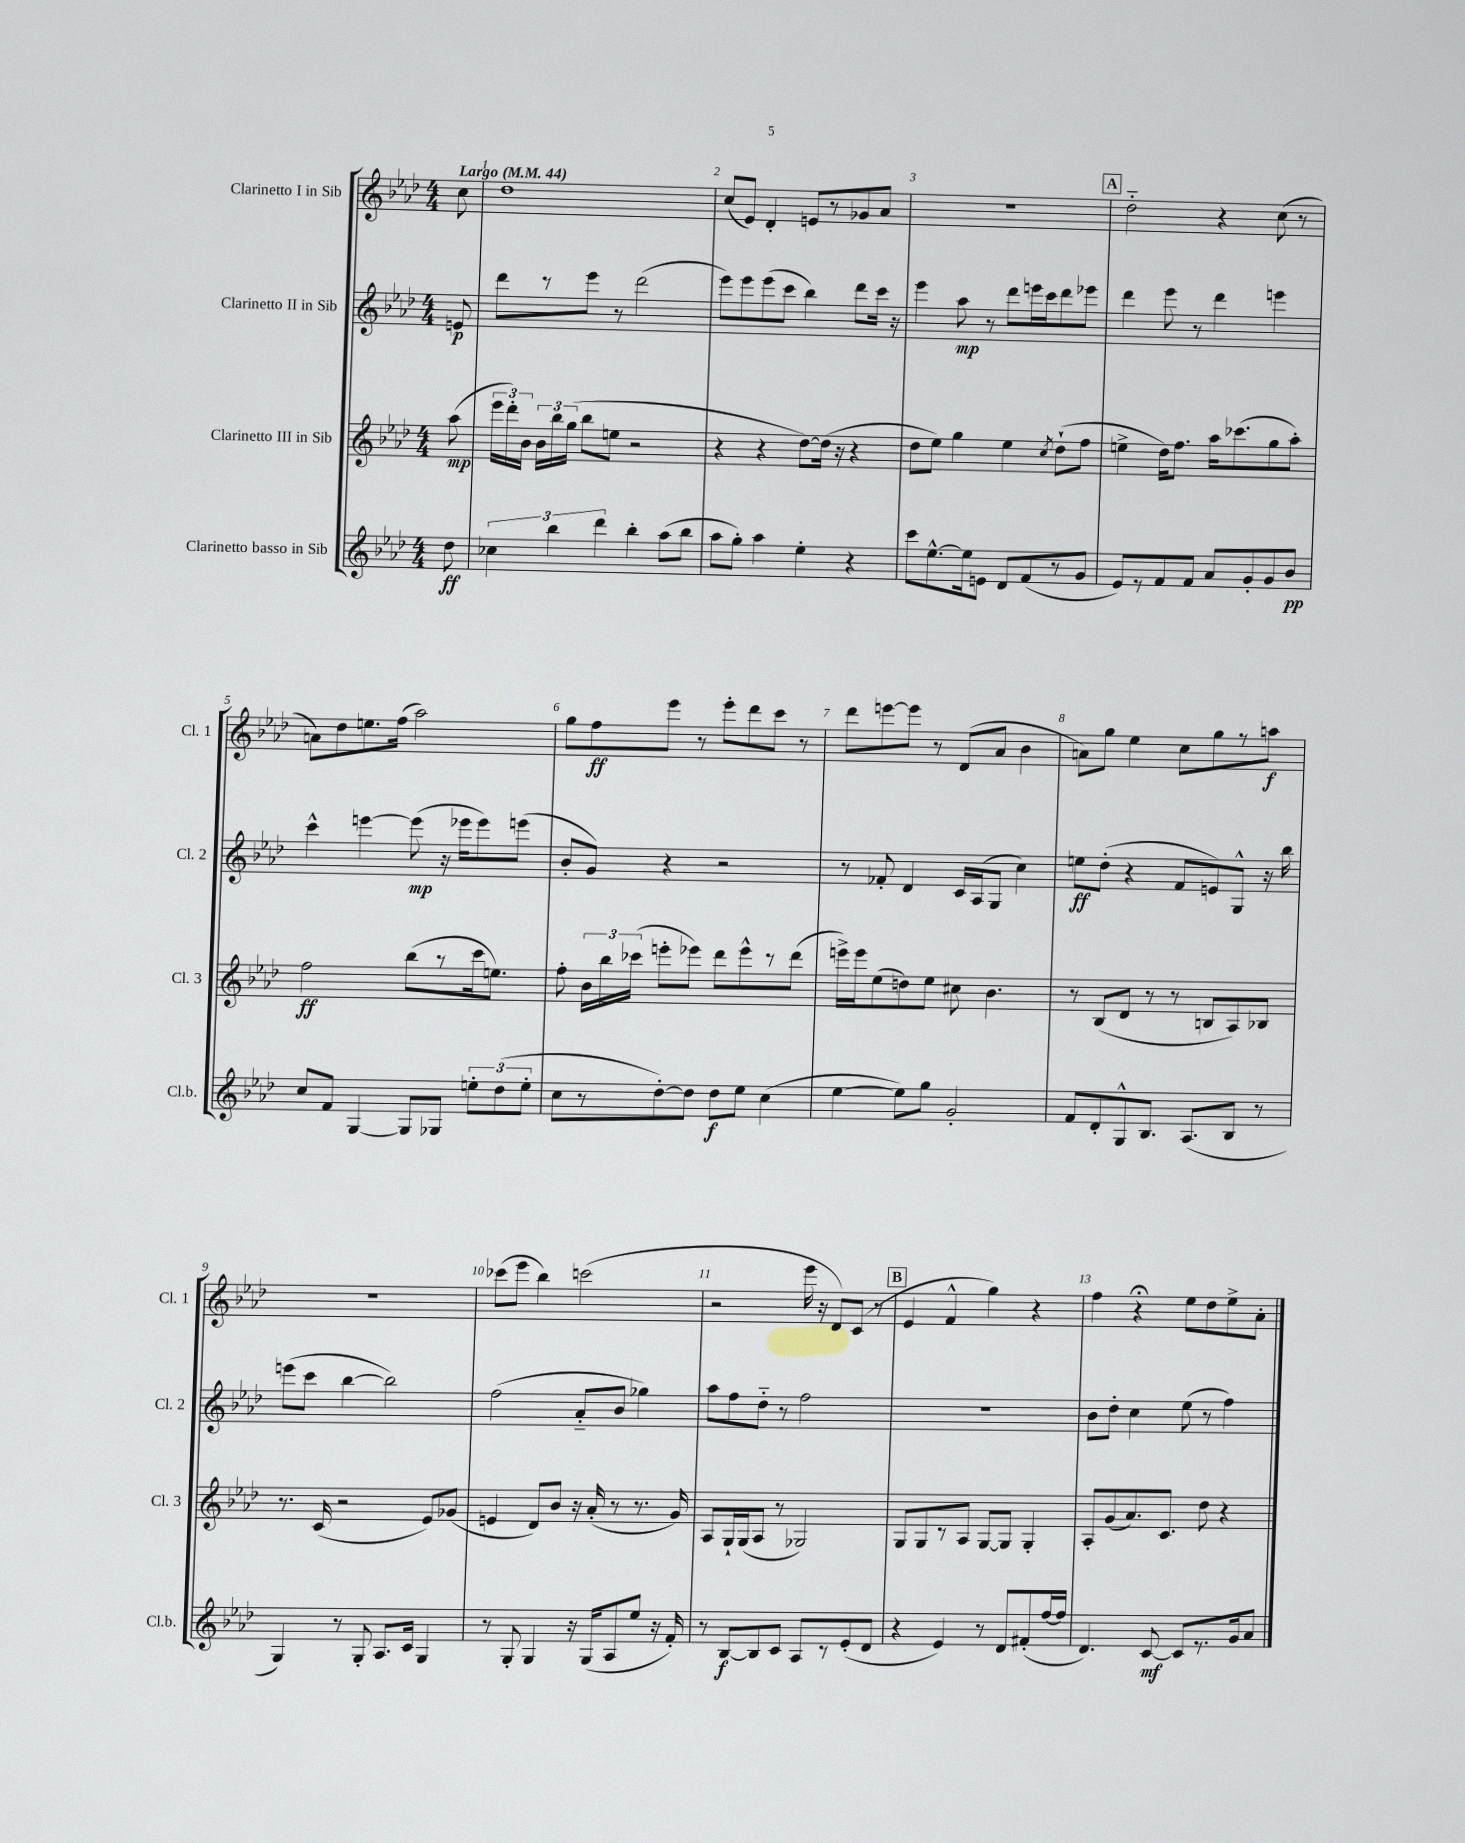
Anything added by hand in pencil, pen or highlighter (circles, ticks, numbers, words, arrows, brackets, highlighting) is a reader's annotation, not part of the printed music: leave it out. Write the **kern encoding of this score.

**kern	**dynam	**kern	**dynam	**kern	**dynam	**kern	**dynam
*part4	*part4	*part3	*part3	*part2	*part2	*part1	*part1
*staff4	*staff4	*staff3	*staff3	*staff2	*staff2	*staff1	*staff1
*I"Clarinetto basso in Sib	*	*I"Clarinetto III in Sib	*	*I"Clarinetto II in Sib	*	*I"Clarinetto I in Sib	*
*I'Cl.b.	*	*I'Cl. 3	*	*I'Cl. 2	*	*I'Cl. 1	*
*clefG2	*	*clefG2	*	*clefG2	*	*clefG2	*
*k[b-e-a-d-]	*	*k[b-e-a-d-]	*	*k[b-e-a-d-]	*	*k[b-e-a-d-]	*
*M4/4	*	*M4/4	*	*M4/4	*	*M4/4	*
*MM44	*	*MM44	*	*MM44	*	*MM44	*
=	=	=	=	=	=	=	=
!	!	!	!	!	!	!LO:TX:a:B:t=Largo	!
8dd-\	ff	(8aa-\	mp	8en/	p	8cc\	.
=1	=1	=1	=1	=1	=1	=1	=1
6cc-X\	.	24eee-\LL	.	8ddd-\L	.	1dd-	.
.	.	24ddd-'\)	.	.	.	.	.
.	.	24b-\JJ	.	.	.	.	.
.	.	24b-\LL	.	8r	.	.	.
6bb-\	.	24bb-\	.	.	.	.	.
.	.	(24gg\JJ	.	.	.	.	.
.	.	8bb-\L	.	8eee-\J	.	.	.
6ddd-\	.	.	.	.	.	.	.
.	.	8een\J	.	8r	.	.	.
4bb-'\	.	2r	.	(2ddd-\	.	.	.
(8aa-\L	.	.	.	.	.	.	.
8bb-\J	.	.	.	.	.	.	.
=2	=2	=2	=2	=2	=2	=2	=2
8aa-\L	.	4r	.	8eee-\L)	.	(8cc/L	.
8gg'\J)	.	.	.	8eee-\	.	8e-/J)	.
4aa-\	.	4r	.	(8eee-\	.	4d-'/	.
.	.	.	.	8ccc\J	.	.	.
4ee-'\	.	[8dd-\L)	.	4bb-\)	.	8en/L	.
.	.	(16dd-\Jk]	.	.	.	8r	.
.	.	16r	.	.	.	.	.
4r	.	4r	.	8ddd-\L	.	8g-X/	.
.	.	.	.	16ccc\Jk	.	8a-/J	.
.	.	.	.	16r	.	.	.
=3	=3	=3	=3	=3	=3	=3	=3
8ccc\L	.	8dd-\L	.	4eee-\	.	1r	.
[8.ee-^^\	.	8ee-\J)	.	.	.	.	.
.	.	4gg\	.	8aa-\	mp	.	.
16ee-\k]	.	.	.	.	.	.	.
8en\J	.	.	.	8r	.	.	.
8d-/L	.	4ee-\	.	8ddd-\L	.	.	.
(8f/	.	.	.	16eeen\L	.	.	.
.	.	.	.	16ccc\J	.	.	.
.	.	8qcc/	.	.	.	.	.
8r	.	(8dd-`\L	.	8ddd-\	.	.	.
8g/J	.	8ff\J	.	8eee-X\J	.	.	.
!!LO:REH:place=s1:t=A
=4	=4	=4	=4	=4	=4	=4	=4
8e-/L)	.	4een^\	.	4ddd-\	.	2dd-\	.
8r	.	.	.	.	.	.	.
8f/	.	16dd-\KL)	.	8eee-\	.	.	.
.	.	8.ff\J	.	.	.	.	.
8f/J	.	.	.	8r	.	.	.
8a-/L	.	16aa-\KL	.	4ddd-\	.	4r	.
.	.	(8.ccc-X\	.	.	.	.	.
8g'/	.	.	.	.	.	.	.
8g/	.	8gg\	.	4eeen\	.	(8cc\	.
8b-/J	pp	8aa-'\J)	.	.	.	8r	.
!!LO:LB:g=z
=5	=5	=5	=5	=5	=5	=5	=5
8cc/L	.	2ff\	ff	4ccc^^\	.	8an\L)	.
8f/J	.	.	.	.	.	8dd-\	.
[4G/	.	.	.	[4eeen\	.	8.een\	.
.	.	.	.	.	.	(16ff\Jk	.
8G/L]	.	(8bb-\L	.	(8eee\]	mp	2aa-\)	.
8G-X/J	.	8r	.	16r	.	.	.
.	.	.	.	16eee-X\KL	.	.	.
12een'\L	.	16ccc\k	.	8eee-\)	.	.	.
.	.	8.een\J)	.	.	.	.	.
(12dd-\	.	.	.	.	.	.	.
.	.	.	.	(8eeen\J	.	.	.
12ee'\J	.	.	.	.	.	.	.
=6	=6	=6	=6	=6	=6	=6	=6
8cc\L	.	8ff'\	.	8b-'/L	.	8gg\L	.
8r	.	24b-\LL	.	8g/J)	.	8ff\	ff
.	.	24bb-\	.	.	.	.	.
.	.	(24ccc-X\JJ	.	.	.	.	.
[8dd-'\)	.	8eeen'\L	.	4r	.	8eee-\J	.
8dd-\J]	.	8eee-X\J)	.	.	.	8r	.
8dd-\L	f	8ddd-\L	.	2r	.	8eee-'\L	.
8ee-\J	.	8eee-^^\	.	.	.	8ddd-\	.
(4cc\	.	8r	.	.	.	8ccc\J	.
.	.	(8ddd-\J	.	.	.	8r	.
=7	=7	=7	=7	=7	=7	=7	=7
[4ee-\	.	16eeen^\LL)	.	8r	.	8ddd-\L	.
.	.	16eee\J	.	.	.	.	.
.	.	(8ee-\	.	8f-X'/	.	[8eeen\	.
8ee-\L])	.	8ddn\)	.	4d-/	.	8eee\J]	.
8gg\J	.	8ee-\J	.	.	.	8r	.
2g'/	.	8cc#X\	.	16c/LL	.	(8d-/L	.
.	.	.	.	(16A-/J	.	.	.
.	.	4.b-\	.	8G/J	.	8a-/J	.
.	.	.	.	4cc\)	.	4b-\	.
=8	=8	=8	=8	=8	=8	=8	=8
8f/L	.	8r	.	8een\L	ff	8an\L)	.
8d-'/	.	(8B-/L	.	(8dd-'\J	.	8gg\J	.
8G^^/	.	8d-/J	.	4r	.	4ee-\	.
8.B-/J	.	8r	.	.	.	.	.
.	.	8r	.	8f/L	.	8cc\L	.
(8.A-/L	.	.	.	.	.	.	.
.	.	8Bn/L	.	8en/)	.	8gg\	.
8B-/J	.	8A-/)	.	8G^^/J	.	8r	.
8r	.	8B-X/J	.	16r	.	8aan\J	f
.	.	.	.	16bb-\	.	.	.
!!LO:LB:g=z
=9	=9	=9	=9	=9	=9	=9	=9
4G/)	.	8.r	.	(8eeen\L	.	1r	.
.	.	.	.	8ccc\J	.	.	.
.	.	(16c/	.	.	.	.	.
8r	.	2r	.	[4bb-\	.	.	.
8G'/	.	.	.	.	.	.	.
8.A-/L	.	.	.	2bb-\])	.	.	.
16c/Jk	.	.	.	.	.	.	.
4G/	.	8e-/L)	.	.	.	.	.
.	.	(8g-X/J	.	.	.	.	.
=10	=10	=10	=10	=10	=10	=10	=10
8r	.	4en/	.	(2ff\	.	(8ccc-X\L	.
8G'/	.	.	.	.	.	8eee-\J	.
4G/	.	8d-/L)	.	.	.	4bb-\)	.
.	.	8b-/J	.	.	.	.	.
16r	.	16r	.	8a-/L	.	(2cccn\	.
(16G/KL	.	(16a-'/	.	.	.	.	.
8A-/	.	8r	.	8b-/J	.	.	.
8ee-/J	.	8.r	.	4gg-X\)	.	.	.
16r	.	.	.	.	.	.	.
16f'/)	.	16g/)	.	.	.	.	.
=11	=11	=11	=11	=11	=11	=11	=11
8r	.	8A-/L	.	8aa-\L	.	2r	.
[8B-/L	f	16G`/L	.	8ff\	.	.	.
.	.	(16G/J	.	.	.	.	.
8B-/]	.	8A-/J	.	8dd-\J	.	.	.
8c/J	.	8r	.	8r	.	.	.
8A-/L	.	2G-X/)	.	2ff\	.	16eee-\	.
.	.	.	.	.	.	16r	.
8r	.	.	.	.	.	8d-/L)	.
(8e-'/	.	.	.	.	.	(8c/J	.
8d-/J	.	.	.	.	.	8r	.
!!LO:REH:place=s1:t=B
=12	=12	=12	=12	=12	=12	=12	=12
4r	.	8G/L	.	1r	.	4e-/	.
.	.	8G/	.	.	.	.	.
4e-/)	.	8r	.	.	.	4f^^/	.
.	.	8A-/J	.	.	.	.	.
8r	.	[8G/L	.	.	.	4gg\)	.
8d-/L	.	8G/J]	.	.	.	.	.
(8f#X'/	.	4G'/	.	.	.	4r	.
[16ff/L	.	.	.	.	.	.	.
16ff/JJ]	.	.	.	.	.	.	.
=13	=13	=13	=13	=13	=13	=13	=13
4.d-/)	.	8A-'/L	.	8b-\L	.	4ff\	.
.	.	(8g/	.	8dd-'\J	.	.	.
.	.	8.a-/)	.	4cc\	.	4r;<	.
[8c/	mf	.	.	.	.	.	.
.	.	8.c/J	.	.	.	.	.
8c/L]	.	.	.	(8ee-\	.	8ee-\L	.
8.r	.	8dd-\	.	8r	.	8dd-\	.
.	.	4r	.	4ff\)	.	8ee-^\	.
16g/k	.	.	.	.	.	.	.
8a-/J	.	.	.	.	.	8a-'\J	.
==	==	==	==	==	==	==	==
*-	*-	*-	*-	*-	*-	*-	*-
